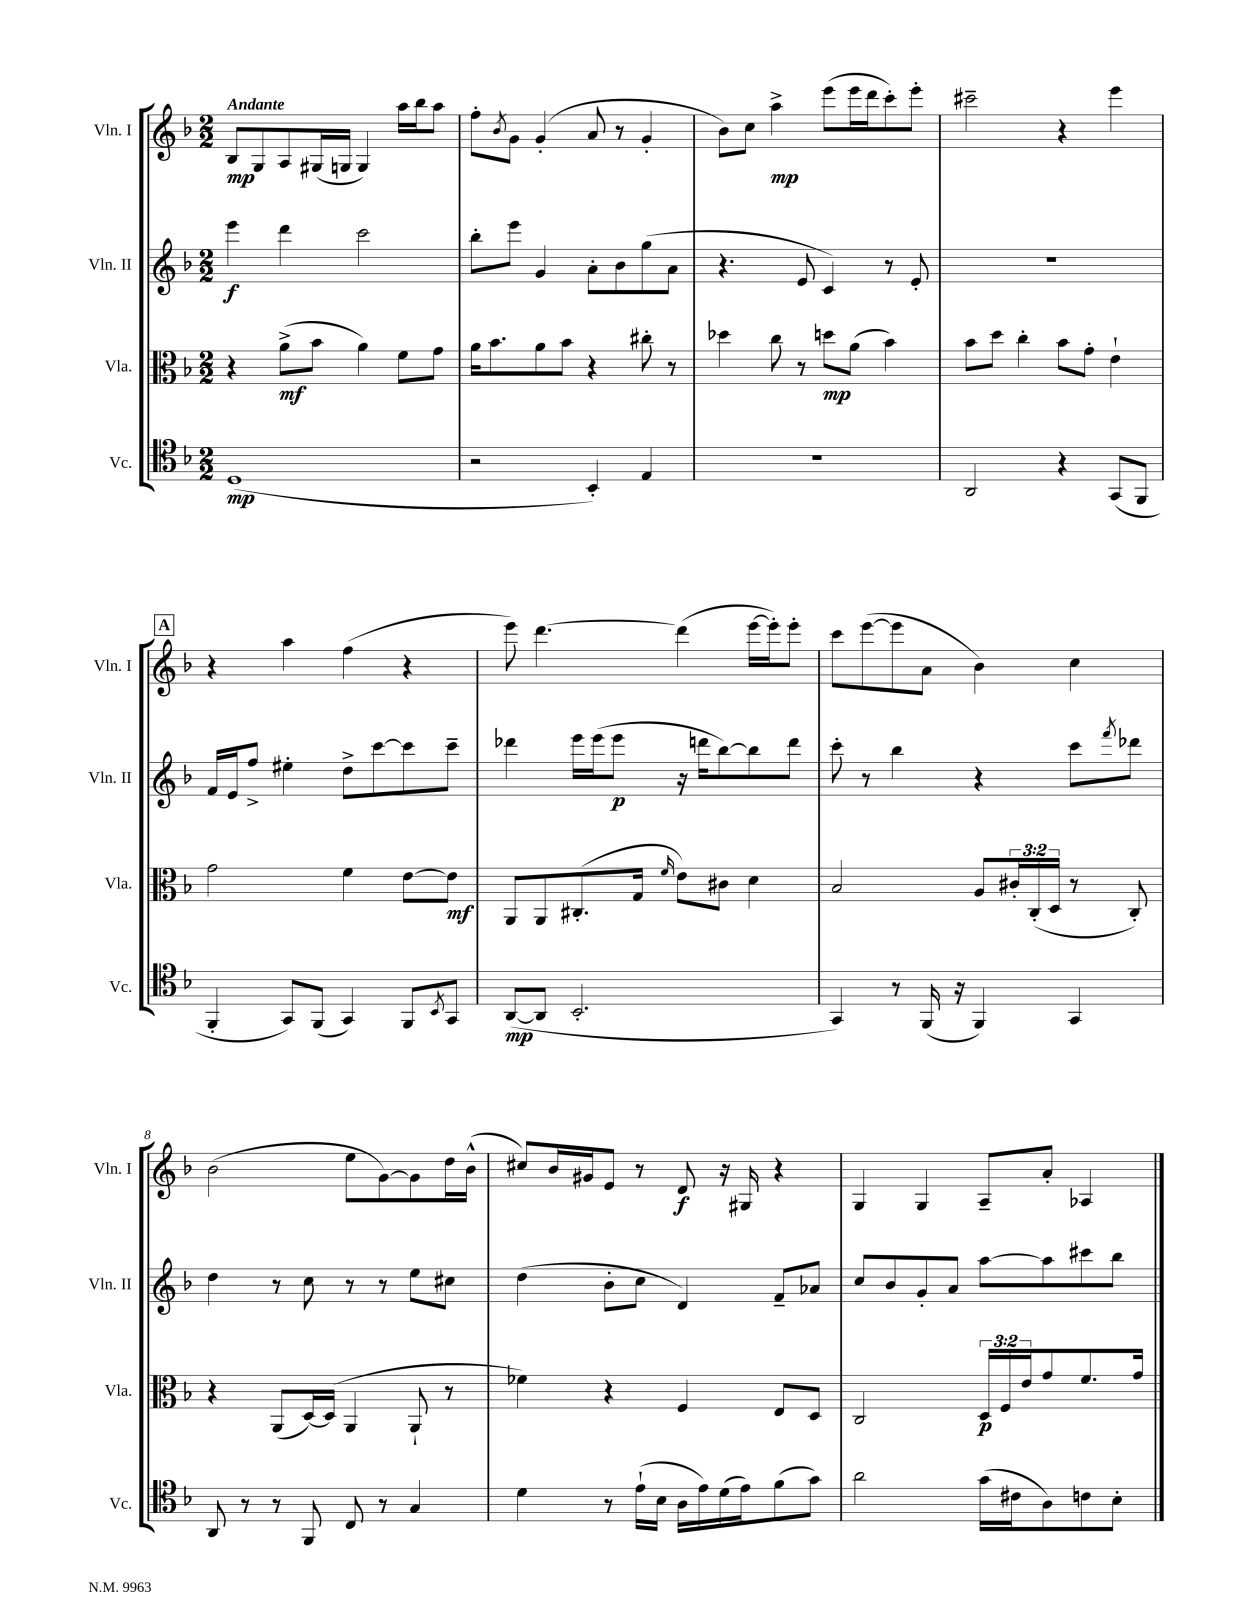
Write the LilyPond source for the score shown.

<<
\new StaffGroup <<
\new Staff = "s0" \with { instrumentName = "Vln. I" shortInstrumentName = "Vln. I" } {
    \clef treble \key f \major \numericTimeSignature \time 2/2 \tempo "Andante"
    bes8\mp g8 a8 gis16( g16 g4) a''16 bes''16 a''8 |
    f''8-. \acciaccatura { bes'8 } g'8 g'4-.( a'8 r8 g'4-. |
    bes'8) c''8 a''4->\mp e'''8( e'''16 d'''16 c'''8-.) e'''8-. |
    cis'''2-- r4 e'''4 |
    \mark \markup { \box "A" } r4 a''4 f''4( r4 |
    e'''8) d'''4.~ d'''4( e'''16~ e'''16-.) e'''8-. |
    c'''8 e'''8~( e'''8 a'8 bes'4) c''4 |
    bes'2( e''8 g'8~) g'8 d''16 bes'16-^( |
    cis''8) bes'16 gis'16 e'8 r8 d'8\f r16 gis16 r4 |
    g4 g4 a8-- a'8-. aes4 \bar "|." |
}
\new Staff = "s1" \with { instrumentName = "Vln. II" shortInstrumentName = "Vln. II" } {
    \clef treble \key f \major \numericTimeSignature \time 2/2
    e'''4\f d'''4 c'''2 |
    bes''8-. e'''8 g'4 a'8-. bes'8 g''8( a'8 |
    r4. e'8 c'4) r8 e'8-. |
    R1 |
    \mark \markup { \box "A" } f'16 e'16 f''8-> eis''4-. d''8-> c'''8~ c'''8 c'''8-- |
    des'''4 e'''16 e'''16( e'''8\p r16 d'''16 bes''8~) bes''8 d'''8 |
    c'''8-. r8 bes''4 r4 c'''8 \acciaccatura { f'''8 } des'''8 |
    d''4 r8 c''8 r8 r8 e''8 cis''8 |
    d''4( bes'8-. c''8 d'4) f'8-- aes'8 |
    c''8 bes'8 g'8-. a'8 a''8~ a''8 cis'''8 bes''8 \bar "|." |
}
\new Staff = "s2" \with { instrumentName = "Vla." shortInstrumentName = "Vla." } {
    \clef alto \key f \major \numericTimeSignature \time 2/2 \override Staff.TupletNumber.text = #tuplet-number::calc-fraction-text
    r4 a'8->\mf( bes'8 a'4) f'8 g'8 |
    a'16 bes'8. a'8 bes'8 r4 cis''8-. r8 |
    des''4 c''8 r8 d''8\mp a'8( bes'4) |
    bes'8 d''8 c''4-. bes'8 g'8-. e'4-! |
    \mark \markup { \box "A" } g'2 f'4 e'8~ e'8\mf |
    a,8 a,8 cis8.-.( g16 \grace { f'16 } e'8) cis'8 d'4 |
    bes2 a8 \tuplet 3/2 { cis'16-. c16-.( d16 } r8 c8-.) |
    r4 a,8( d16~) d16( a,4 a,8-! r8 |
    fes'4) r4 f4 e8 d8 |
    c2 \tuplet 3/2 { d16\p f16 e'16 } g'8 f'8. g'16 \bar "|." |
}
\new Staff = "s3" \with { instrumentName = "Vc." shortInstrumentName = "Vc." } {
    \clef tenor \key f \major \numericTimeSignature \time 2/2
    d1\mp( |
    r2 bes,4-.) e4 |
    R1 |
    a,2 r4 g,8( f,8 |
    \mark \markup { \box "A" } f,4-. g,8) f,8( g,4) f,8 \acciaccatura { bes,8 } g,8 |
    a,8~\mp( a,8 bes,2.-. |
    g,4) r8 f,16( r16 f,4) g,4 |
    a,8 r8 r8 f,8 c8 r8 g4 |
    d'4 r8 e'16-!( bes16 a16 e'16) d'16( e'16) f'8( g'8) |
    a'2 g'16( cis'16 a8) c'8 bes8-. \bar "|." |
}
>>
>>
